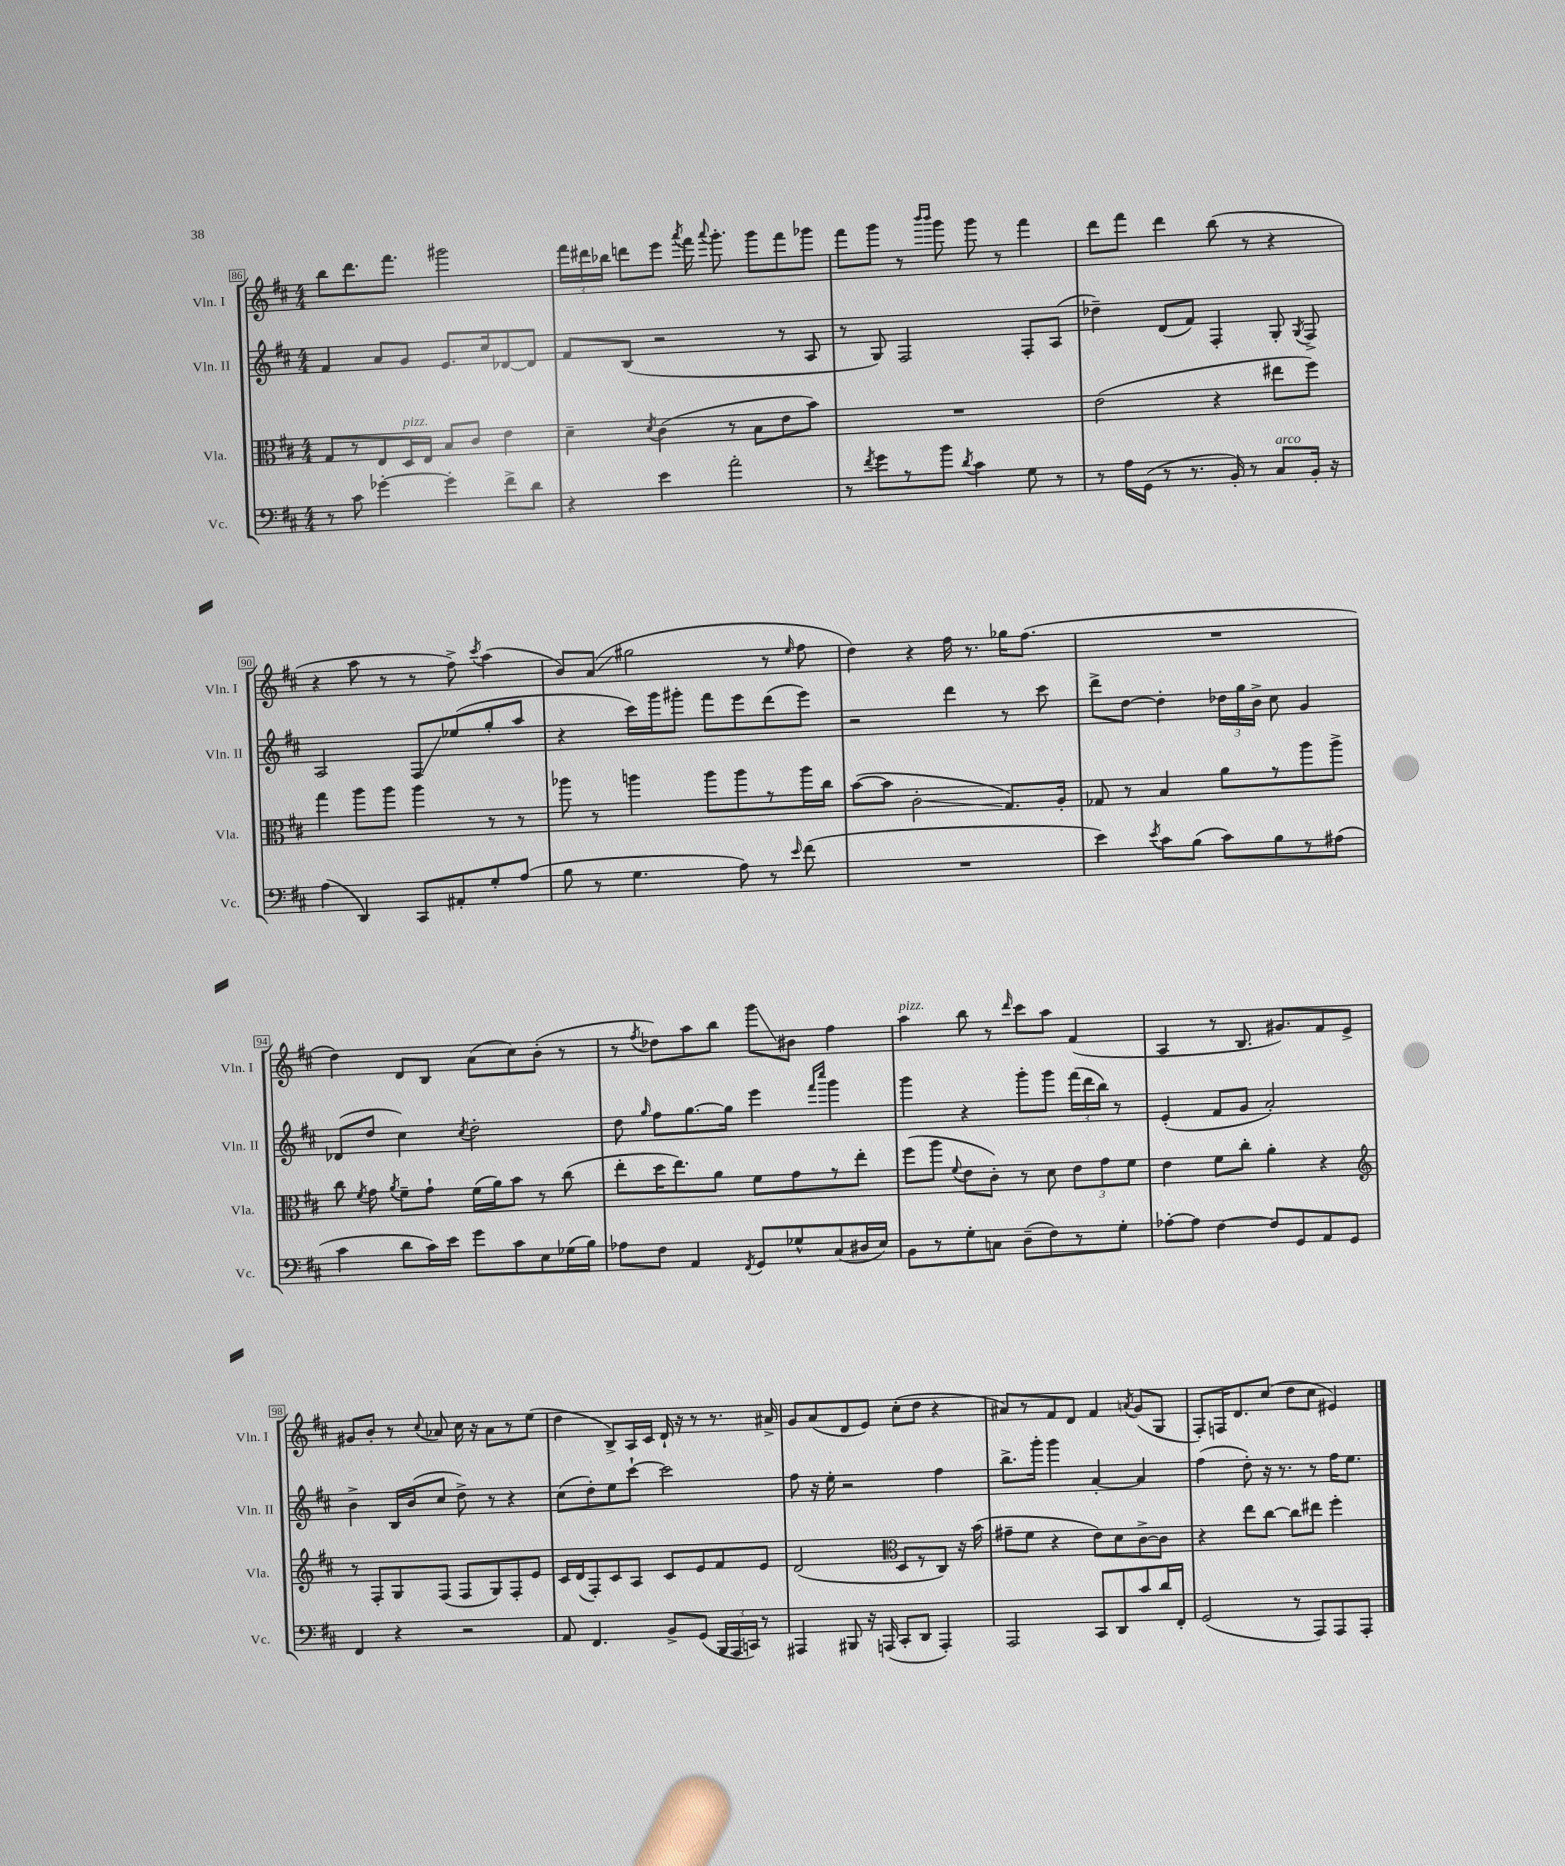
<<
\new StaffGroup <<
\new Staff = "s0" \with { instrumentName = "Vln. I" shortInstrumentName = "Vln. I" } {
    \clef treble \key d \major \numericTimeSignature \time 4/4
    \autoBeamOff b''8[ d'''8. fis'''8.] gis'''2 |
    \tuplet 3/2 { fis'''16[ dis'''16 bes''16] } d'''8[ e'''8] \acciaccatura { a'''8 } fis'''16 \appoggiatura { a'''8 } g'''8.-. g'''8[ fis'''8 ges'''8] |
    fis'''8[ g'''8] r8 \grace { b'''16[ b'''16] } g'''8 g'''8 r8 fis'''4 |
    d'''8[ fis'''8] d'''4 b''8( r8 r4 |
    r4 a''8 r8 r8 fis''8->) \acciaccatura { cis'''8 } a''4( |
    b'8[) a'8]\glissando( gis''2 r8 \grace { e''16 } fis''8 |
    d''4) r4 fis''16 r8. ges''16[ fis''8.]( |
    R1 |
    d''4) d'8[ b8] a'8[( cis''8) b'8]-.( r8 |
    r8 \acciaccatura { fis''8 } des''8[) a''8 b''8] g'''8[\glissando bis'8] fis''4 |
    a''4^\markup { \italic "pizz." } b''8 r8 \grace { d'''16 } cis'''8[ a''8] fis'4( |
    a4 r8 b8. gis'8.[) fis'8 e'8]-> |
    gis'8[ b'8]-. r8 \appoggiatura { cis''8 } aes'8 cis''16 r16 aes'8[ r8 e''8]( |
    d''4 b8[->) a16 cis'16] d'16-! r16 r8 r8. ais'16-> |
    g'8[ a'8( d'8 e'8]) cis''8[-.( d''8] r4 |
    ais'8[) r8 fis'8 d'8] fis'4 \acciaccatura { a'8 } g'8[( g8] |
    fis8[-.) f16 d'8. cis''8]( d''8[ cis''8] eis'4) \bar "|." |
}
\new Staff = "s1" \with { instrumentName = "Vln. II" shortInstrumentName = "Vln. II" } {
    \clef treble \key d \major \numericTimeSignature \time 4/4
    \autoBeamOff fis'4 a'8[ g'8] e'8.[ cis''16 des'8~ des'8] |
    fis'8[ b8]( r2 r8 a8 |
    r8 g8) fis2 fis8[-. a8]( |
    des''4--) d'8[( fis'8]) fis4-. g8-. \acciaccatura { g8 } fis8-> |
    a2 fis8[\glissando ees''8( g''8-. a''8] |
    r4 cis'''16[) g'''16 gis'''8]-. fis'''8[ e'''8 d'''8( e'''8]) |
    r2 d'''4 r8 cis'''8 |
    d'''8[-> d''8]~ d''4-. \tuplet 3/2 { des''16[ g''16 b'16]-> } cis''8 g'4 |
    des'8[( d''8] cis''4) \acciaccatura { cis''8 } d''2-. |
    d''8 \grace { g''16 } fis''8[ g''8.~ g''16] e'''4 \grace { fis'''16[ cis''''16] } g'''4 |
    g'''4 r4 g'''8[-. g'''8] \tuplet 3/2 { fis'''16[( d'''16 b''16]) } r8 |
    e'4-.( fis'8[ g'8] a'2-.) |
    b'4-> b16[ b'16( cis''8] d''8->) r8 r4 |
    cis''8[( d''8-.) e''8 cis'''8]~-! cis'''2 |
    fis''8 r16 e''16-. r2 fis''4 |
    b''8.[-> g'''16]-. g'''4 a'4~-. a'4 |
    fis''4( d''8-.) r16 r8. r8 fis''16[ e''8.] \bar "|." |
}
\new Staff = "s2" \with { instrumentName = "Vla." shortInstrumentName = "Vla." } {
    \clef alto \key d \major \numericTimeSignature \time 4/4
    \autoBeamOff g8[ r8 e8 d16^\markup { \italic "pizz." } e16] b8[ cis'8] e'4 |
    d'4-- \acciaccatura { d'8 } cis'4( r8 b8[ e'8 b'8]) |
    R1 |
    e'2( r4 eis''8[ fis''8]) |
    g''4 a''8[ a''8] a''4 r8 r8 |
    aes''8 r8 a''4 a''8[ a''8 r8 a''16 cis''16] |
    b'8[~( b'8] cis'2-.\glissando g8.[) a16]-. |
    ges8 r8 b4 a'8[ r8 a''8 a''8]-> |
    cis''8 \acciaccatura { fis'8 } g'8 \acciaccatura { a'8 } fis'8[-- g'8]-! fis'16[( a'16) b'8] r8 cis''8( |
    e''8[-. d''16 e''8.) a'8] fis'8[ g'8 r8 e''8]-. |
    fis''8[( a''8] \appoggiatura { fis'8 } e'8[ cis'8]-.) r8 d'8 \tuplet 3/2 { e'8[ g'8 fis'8] } |
    e'4 fis'8[ cis''8]-. a'4-. r4 |
    \clef treble r8 fis8[-. g8 fis8]( fis8[ g8) fis8-. e'8] |
    cis'16[ d'16( fis8-.) cis'8 a8] cis'8[ e'8 fis'8 e'8] |
    d'2( \clef alto d8[ r8 cis8]) r16 b'16( |
    gis'8[-- fis'8] r4 e'8[) d'8 cis'8~-> cis'8] |
    r4 e''8[ cis''8]~ cis''8[ eis''8] fis''4-. \bar "|." |
}
\new Staff = "s3" \with { instrumentName = "Vc." shortInstrumentName = "Vc." } {
    \clef bass \key d \major \numericTimeSignature \time 4/4
    \autoBeamOff r8 cis'8 ges'4~-. ges'4-. fis'8[-> d'8] |
    r4 e'4 a'2-. |
    r8 \acciaccatura { fis'8 } g'8[ r8 b'8] \acciaccatura { d'8 } cis'4 g8 r8 |
    r8 a16[ g,16]( r8 r8. b,16-.) r8 cis8[^\markup { \italic "arco" } b,16]-. r16 |
    a4( d,4) cis,8[ ais,8-. g8-. a8]( |
    b8 r8 g4. a8) r8 \grace { e'16 } fis'8( |
    R1 |
    e'4) \acciaccatura { e'8 } cis'8[ b8]( cis'8[) b8 r8 ais8]( |
    cis'4 d'8[ cis'16) e'16] g'8[ cis'8 e8 ges16( b16]) |
    aes8[ fis8] a,4 \acciaccatura { fis,8 } g,8[ ges8-^ cis8( dis16 e16]) |
    b,8[ r8 g8-. c8] d8[--( fis8) r8 g8]-. |
    aes8[~-. aes8] fis4~ fis8[ g,8 a,8 g,8] |
    fis,4 r4 r2 |
    a,8 fis,4. b,8[-> g,8]( \tuplet 3/2 { b,,16[ a,,16 c,16]) } r8 |
    ais,,4 bis,,8 r16 a,,16( cis,8[-. d,8] a,,4-.) |
    a,,2 cis,8[ d,8 cis'8 d'16 fis,16]-. |
    g,2( r8 a,,8[) a,,8 a,,8]-. \bar "|." |
}
>>
>>
\layout { \context { \Score currentBarNumber = #86 \override BarNumber.stencil = #(make-stencil-boxer 0.1 0.3 ly:text-interface::print) } }
